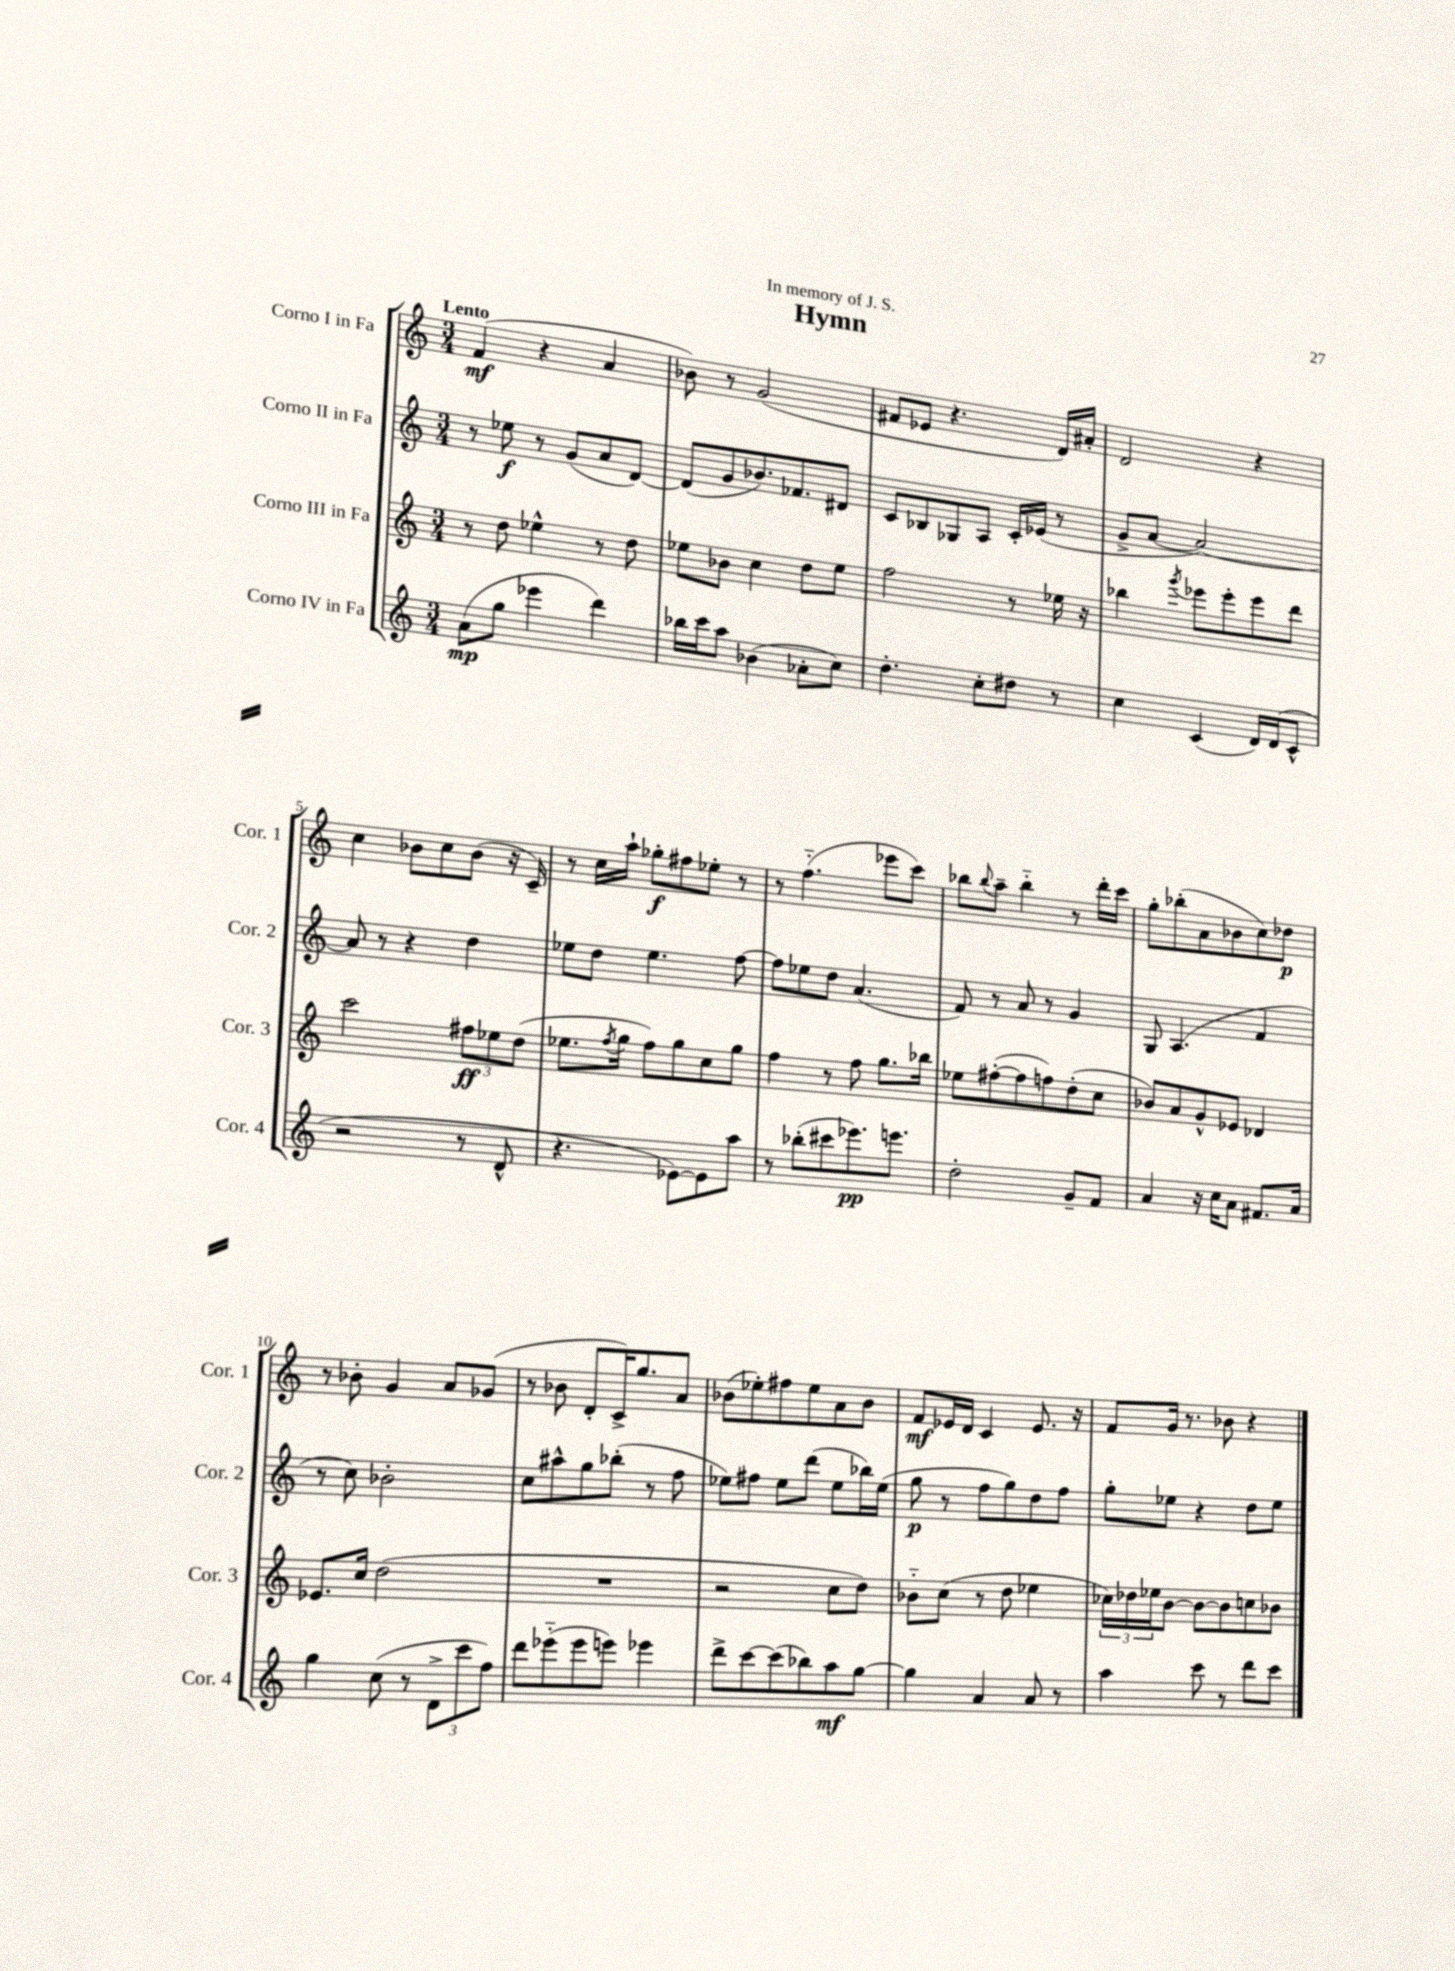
\header { title = "Hymn" dedication = "In memory of J. S." }
<<
\new StaffGroup <<
\new Staff = "s0" \with { instrumentName = "Corno I in Fa" shortInstrumentName = "Cor. 1" } {
    \clef treble \key c \major \numericTimeSignature \time 3/4 \tempo "Lento"
    f'4\mf( r4 a'4 |
    bes'8) r8 g'2( |
    fis'8 ees'8 r4. d'16) ais'16-. |
    d'2 r4 |
    c''4 bes'8 c''8 bes'8( r16 c'16--) |
    r8 c''16 a''16-! ges''8-.\f fis''8 ees''8-. r8 |
    r8 f''4.-_( ees'''8 c'''8) |
    bes''8 \appoggiatura { bes''8 } a''8-- bes''4-_ r8 d'''16-. c'''16 |
    g''8-. bes''8-.( a'8 bes'8 c''8) des''8\p |
    r8 bes'8-. g'4 a'8 ges'8( |
    r8 bes'8 d'8-. c'16->) g''8. a'8 |
    bes'8( ees''8-.) fis''8 ees''8 a'8 bes'8 |
    f'8\mf ees'16 d'16 c'4 ees'8. r16 |
    f'8 g'16 r8. bes'8 r4 \bar "|." |
}
\new Staff = "s1" \with { instrumentName = "Corno II in Fa" shortInstrumentName = "Cor. 2" } {
    \clef treble \key c \major \numericTimeSignature \time 3/4
    r8 ees''8\f r8 g'8( a'8 d'8~) |
    d'8( g'8 bes'8.) fes'8. dis'8 |
    c'8 bes8 ges8 a8 c'16-. ees'16( r8 |
    g'8-> a'8~ a'2~) |
    a'8 r8 r4 d''4 |
    ees''8 d''8 ees''4. f''8~ |
    f''8 ees''8 d''8 a'4.( |
    f'8) r8 a'8 r8 g'4 |
    g8 a4.( f'4 |
    r8 c''8) bes'2-. |
    c''8 ais''8-^ g''8 bes''8-.( r8 f''8 |
    ees''8) fis''8 ees''8 d'''8( ees''8 bes''16) ees''16( |
    g''8\p r8 f''8 g''8) d''8 f''8 |
    g''8-. ees''8 r4 d''8 ees''8 \bar "|." |
}
\new Staff = "s2" \with { instrumentName = "Corno III in Fa" shortInstrumentName = "Cor. 3" } {
    \clef treble \key c \major \numericTimeSignature \time 3/4
    r8 d''8 ees''4-^ r8 d''8 |
    ees''8 bes'8 c''4 d''8 ees''8 |
    f''2 r8 ees''16 r16 |
    bes''4 \acciaccatura { g'''8 } ees'''8 ees'''8-. ees'''8 d'''8 |
    c'''2 \tuplet 3/2 { fis''8\ff ees''8 d''8( } |
    ees''8. \acciaccatura { f''8 } g''16 f''8) g''8 c''8 g''8 |
    f''4 r8 f''8 g''8. bes''16 |
    ees''8 fis''8~-.( fis''8 f''8) d''8-.( c''8 |
    bes'8) a'8 g'8-^ ees'8 des'4 |
    ees'8. c''16 d''2( |
    R2. |
    r2 c''8 d''8) |
    bes'8-_ c''8( r8 d''8 ees''4 |
    \tuplet 3/2 { ces''16) des''16 ees''16 } b'8~ b'8~ b'8 c''8 bes'8 \bar "|." |
}
\new Staff = "s3" \with { instrumentName = "Corno IV in Fa" shortInstrumentName = "Cor. 4" } {
    \clef treble \key c \major \numericTimeSignature \time 3/4
    a'8\mp( g''8 ees'''4 d'''4) |
    bes''16 c'''16 a''8 bes'4( aes'8-. c''8) |
    d''4.-. c''8-. dis''8 r8 |
    c''4 c'4( d'16) d'16( c'8-^ |
    r2 r8 d'8-^ |
    r4. ees'8~) ees'8 a''8 |
    r8 bes''8-.( cis'''8 ees'''8.\pp) e'''8. |
    d''2-. g'8-- f'8 |
    a'4 r16 c''16 a'8 fis'8. a'16 |
    g''4 c''8( r8 \tuplet 3/2 { d'8-> c'''8 f''8) } |
    d'''8 ees'''8-_( ees'''8 e'''8) ees'''4 |
    d'''8-> c'''8~ c'''8( bes''8) a''8\mf g''8~ |
    g''4 a'4 a'8 r8 |
    a''4 c'''8 r8 d'''8 c'''8 \bar "|." |
}
>>
>>
